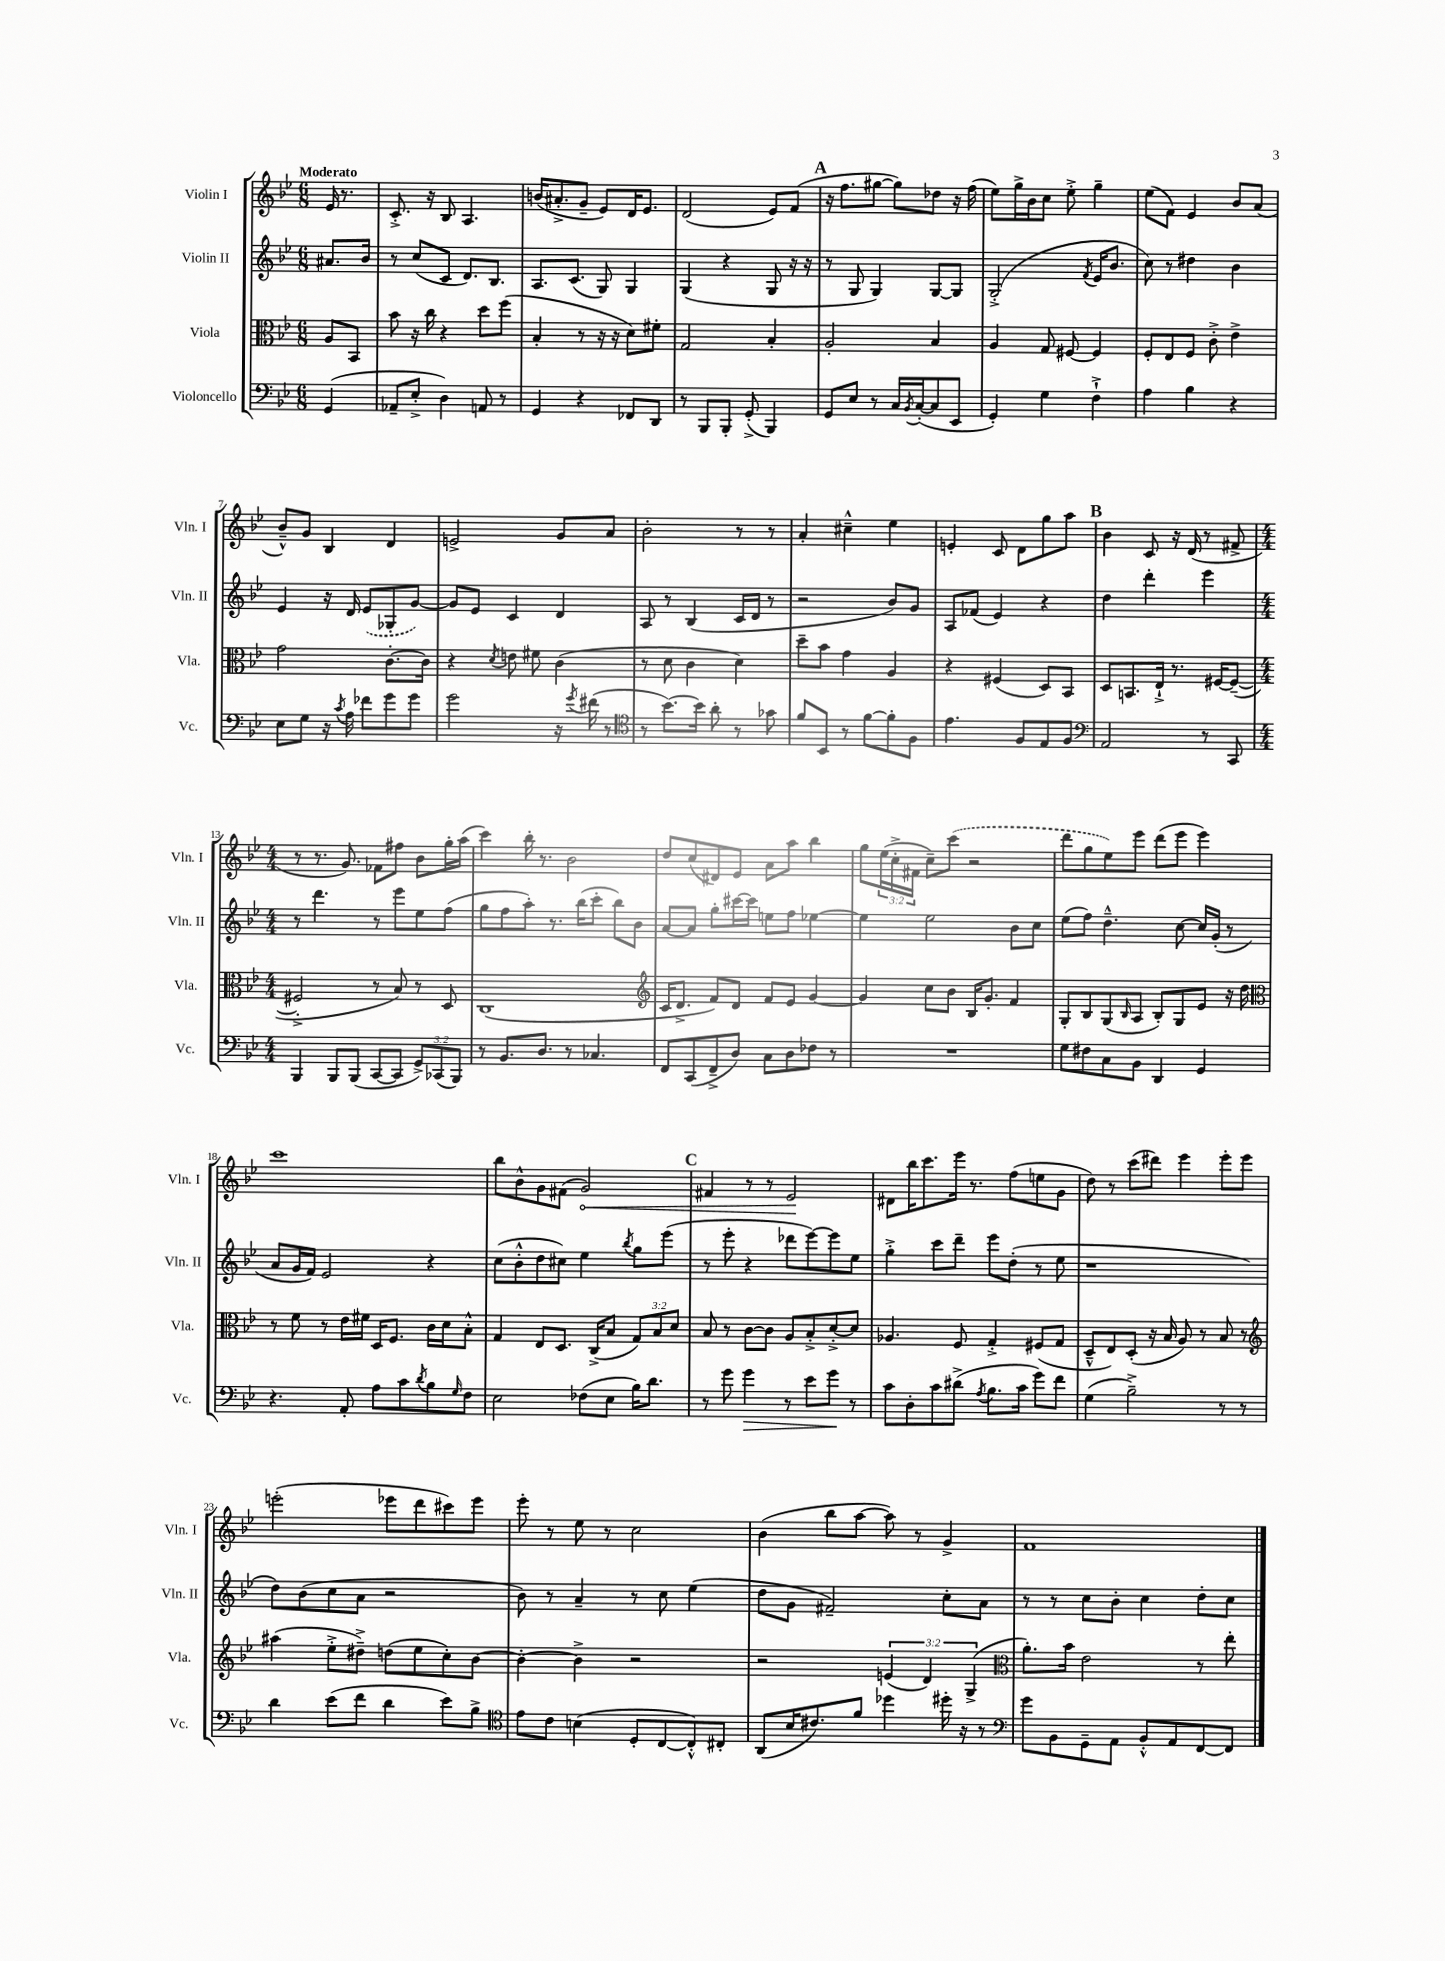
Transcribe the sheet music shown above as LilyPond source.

<<
\new StaffGroup <<
\new Staff = "s0" \with { instrumentName = "Violin I" shortInstrumentName = "Vln. I" } {
    \clef treble \key bes \major \numericTimeSignature \time 6/8 \override Staff.TupletNumber.text = #tuplet-number::calc-fraction-text \partial 4 \tempo "Moderato"
    ees'16 r8. |
    c'8.-.-> r16 bes8 a4. |
    b'16( ais'8.-.-> g'8-- ees'8) d'16 ees'8. |
    d'2( ees'8) f'8( |
    \mark \markup { \bold "A" } r16 f''8. gis''8~ gis''8) des''8 r16 f''16( |
    ees''8) g''16-> bes'16 c''8 ees''8-.-> g''4-- |
    ees''8( f'8) ees'4 bes'8 a'8( |
    bes'8---^) g'8 bes4 d'4 |
    e'2-> g'8 a'8 |
    bes'2-. r8 r8 |
    a'4-. cis''4---^ ees''4 |
    e'4-. c'8 d'8 g''8 a''8 |
    \mark \markup { \bold "B" } bes'4 c'8 r16 d'16( r8 fis'8-> |
    \numericTimeSignature \time 4/4 r8 r8. g'8.) fes'8 fis''8 bes'8 g''16-. a''16( |
    c'''4) bes''16-. r8. bes'2 |
    d''8 c''8( dis'8) ees'8 a'8 a''8 bes''4 |
    g''8 \tuplet 3/2 { ees''16( c''16-.-> fis'16 } c''8--) \once \slurDashed c'''8( r2 |
    d'''8 g''8 ees''8) ees'''8 d'''8( ees'''8 ees'''4) |
    c'''1 |
    bes''8 bes'8-^ g'8 fis'8( \once \override Hairpin.circled-tip = ##t g'2\<) |
    \mark \markup { \bold "C" } fis'4 r8 r8 ees'2\! |
    dis'8 bes''16 c'''8. ees'''16 r8. f''8( e''8 g'8 |
    d''8) r8 c'''8( dis'''8) ees'''4 ees'''8-. ees'''8 |
    e'''2-.( ees'''8 d'''8 cis'''8) ees'''8 |
    ees'''8-. r8 ees''8 r8 c''2 |
    bes'4( bes''8 a''8~ a''8) r8 g'4-> |
    f'1 \bar "|." |
}
\new Staff = "s1" \with { instrumentName = "Violin II" shortInstrumentName = "Vln. II" } {
    \clef treble \key bes \major \numericTimeSignature \time 6/8 \partial 4
    ais'8. bes'16 |
    r8 c''8( c'8 d'8.) bes8. |
    a8. c'8.( g8) g4 |
    g4( r4 g8 r16 r16 |
    \mark \markup { \bold "A" } r8 g8 g4) g8~ g8 |
    g2-.->( \acciaccatura { f'8 } ees'16 bes'8. |
    c''8) r8 dis''4 bes'4 |
    ees'4 r16 d'16 \once \slurDashed ees'8( ges8-. g'8~) |
    g'8 ees'8 c'4 d'4 |
    a8 r8 bes4( c'16 d'16 r8 |
    r2 bes'8) g'8 |
    a8 fes'8( ees'4) r4 |
    \mark \markup { \bold "B" } d''4 d'''4-. ees'''4 |
    \numericTimeSignature \time 4/4 r8 d'''4. r8 ees'''8 ees''8 f''8( |
    g''8 f''8 a''8-.) r8. bes''16( c'''8-. bes''8) bes'8 |
    a'8~ a'8 g''8-. cis'''16~ cis'''16 e''8 f''8 ees''4~ |
    ees''4 ees''2 bes'8 c''8 |
    ees''8( f''8) d''4.---^ c''8~ c''16 g'16-.( r8 |
    a'8 g'16 f'16) ees'2 r4 |
    c''8( bes'8-.-^ d''8 cis''8) ees''4 \acciaccatura { bes''8 } g''8 ees'''8( |
    \mark \markup { \bold "C" } r8 ees'''8-. r4 des'''8 ees'''8~) ees'''8 ees''8 |
    g''4-.-> c'''8 d'''8-- ees'''8 d''8-.( r8 ees''8 |
    r1 |
    d''8) bes'8( c''8 a'8 r2 |
    bes'8) r8 a'4-- r8 c''8 ees''4( |
    d''8 g'8 fis'2--) c''8-. a'8 |
    r8 r8 c''8 bes'8-. c''4 d''8-. c''8 \bar "|." |
}
\new Staff = "s2" \with { instrumentName = "Viola" shortInstrumentName = "Vla." } {
    \clef alto \key bes \major \numericTimeSignature \time 6/8 \override Staff.TupletNumber.text = #tuplet-number::calc-fraction-text \partial 4
    a8 bes,8 |
    bes'8 r16 c''16 r4 d''8 f''8( |
    bes4-. r8 r16 r16 d'8) fis'8-. |
    g2 bes4-. |
    \mark \markup { \bold "A" } a2-. bes4 |
    a4 g8 fis8~ fis4 |
    f8-. ees8 f8 c'8-.-> ees'4-> |
    g'2 c'8.~-. c'16 |
    r4 \acciaccatura { d'8 } e'8 fis'8 c'4( |
    r8 d'8 c'4 d'4) |
    d''8-- bes'8 g'4 a4 |
    r4 fis4( d8) bes,8 |
    \mark \markup { \bold "B" } d8 b,8. ees16-!-> r8. fis16~ fis8~--( |
    \numericTimeSignature \time 4/4 fis2-.-> r8 bes8) r8 d8 |
    c1( |
    \clef treble c'16 d'8.-> f'8) d'8 f'8 ees'8 g'4~ |
    g'4 c''8 bes'8 bes16 g'8.-. f'4 |
    g8-. bes8 g8( \grace { bes16 } a8 bes8-.) g8 ees'8 r16 d''16 |
    \clef alto r8 f'8 r8 ees'16 fis'16 d16 f8. c'16 d'16 bes8-.-^ |
    g4 ees8 d8. c16->( bes8 \tuplet 3/2 { g8) bes8 d'8 } |
    \mark \markup { \bold "C" } bes8 r8 c'8~ c'8 a8 bes8-.-> d'8~-.-> d'8 |
    aes4. f8 g4-.-> fis8( g8 |
    d8---^ ees8) d8-.( r16 bes16 a8) r8 bes8 r8 |
    \clef treble ais''4( ees''8-.-> dis''8--->) d''8( ees''8 c''8-.) bes'8~ |
    bes'4~-. bes'4-> r2 |
    r2 \tuplet 3/2 { e'4( d'4) g4->( } |
    \clef alto a'8.-.) bes'16 ees'2 r8 ees''8-. \bar "|." |
}
\new Staff = "s3" \with { instrumentName = "Violoncello" shortInstrumentName = "Vc." } {
    \clef bass \key bes \major \numericTimeSignature \time 6/8 \override Staff.TupletNumber.text = #tuplet-number::calc-fraction-text \partial 4
    g,4( |
    aes,8-- ees8-.-> d4) a,8 r8 |
    g,4 r4 fes,8 d,8 |
    r8 bes,,8 bes,,8-. g,8-.->( bes,,4) |
    \mark \markup { \bold "A" } g,8 ees8 r8 c16 \acciaccatura { bes,8 } c16~-.( c8 ees,8 |
    g,4-.) g4 f4-!-> |
    a4 bes4 r4 |
    ees8 g8 r16 \acciaccatura { c'8 } a16 fes'8 g'8 g'8 |
    g'2 r16 \acciaccatura { g'8 } fis'16( r8 |
    \clef tenor r8 bes'8.~) bes'16 a'8-. r8 ges'8 |
    f'8 bes,8 r8 f'8~ f'8-. f8 |
    ees'4. f8 ees8 f8 |
    \mark \markup { \bold "B" } \clef bass a,2 r8 c,8 |
    \numericTimeSignature \time 4/4 bes,,4 bes,,8 bes,,8( c,8~ c,8 \tuplet 3/2 { g,8->) ces,8( bes,,8) } |
    r8 bes,8. d8. r8 ces4. |
    f,8 c,8( f,8---> d8) c8 d8 fes8 r8 |
    R1 |
    g8 fis8 c8 bes,8 d,4 g,4 |
    r4. a,8-. a8 c'8 \acciaccatura { d'8 } bes8 \grace { g16 } f8 |
    ees2 fes8( ees8 bes16) d'8. |
    \mark \markup { \bold "C" } r8 g'8 g'4\> r8 ees'8 g'8\! r8 |
    c'8 d8-. c'8 dis'8->( \acciaccatura { a8 } bes8. c'16 g'8) f'8 |
    g4( bes2--->) r8 r8 |
    d'4 ees'8( f'8 d'4 ees'8) bes8-> |
    \clef tenor ees'8 c'8 b4( d8-. c8~ c8-.-^) cis8-. |
    a,8( bes16 cis'8.) f'8 des''4 dis''16-. r16 r8 |
    \clef bass g'8 bes,8 g,8-- a,8 bes,8-.-^ a,8 f,8~ f,8 \bar "|." |
}
>>
>>
